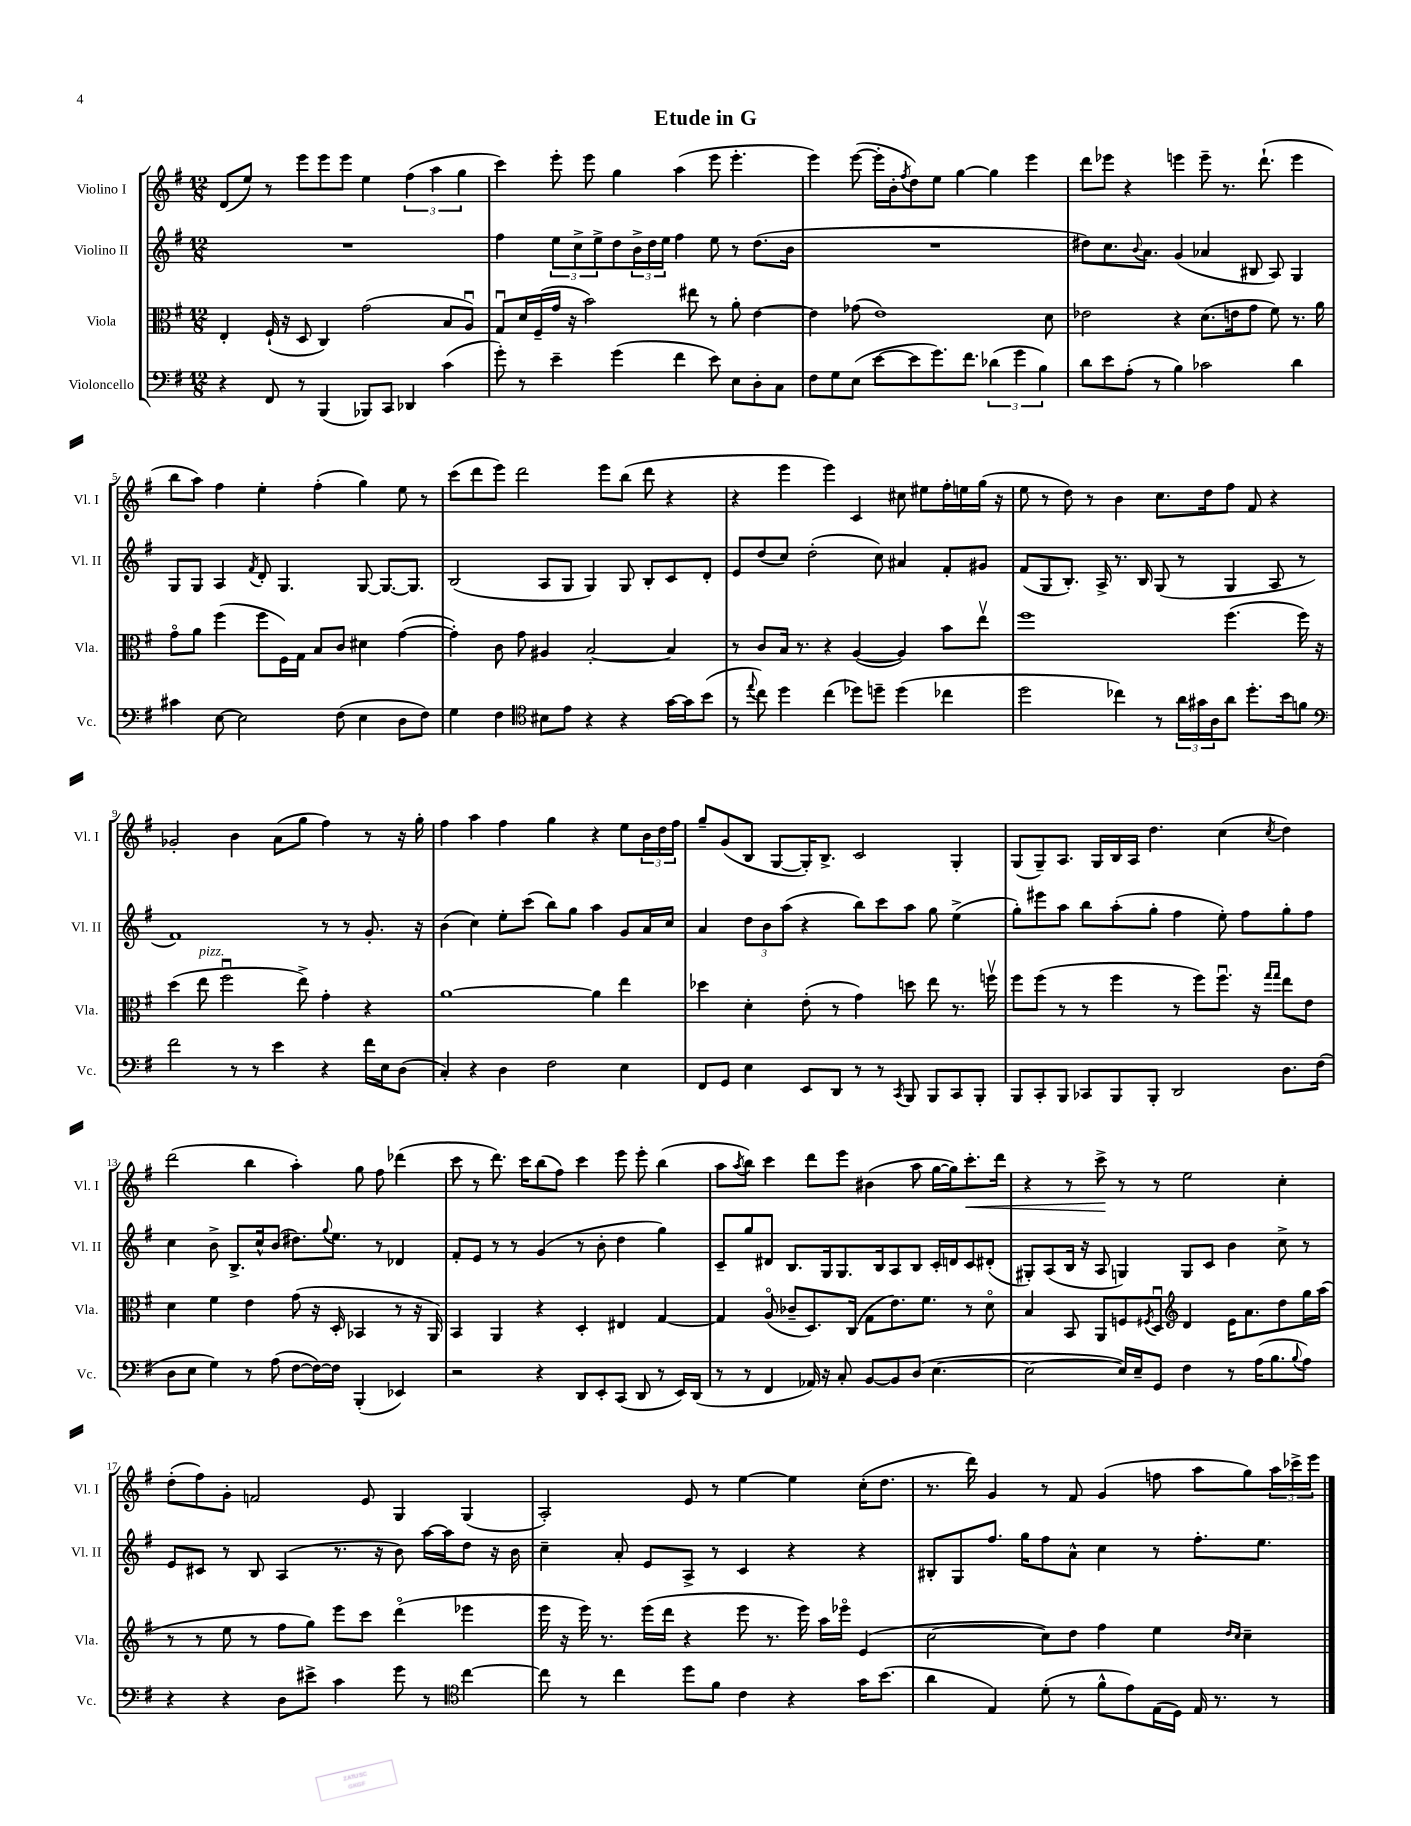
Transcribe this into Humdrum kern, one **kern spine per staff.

**kern	**kern	**kern	**kern	**dynam
*part4	*part3	*part2	*part1	*part1
*staff4	*staff3	*staff2	*staff1	*staff1
*I"Violoncello	*I"Viola	*I"Violino II	*I"Violino I	*
*I'Vc.	*I'Vla.	*I'Vl. II	*I'Vl. I	*
*clefF4	*clefC3	*clefG2	*clefG2	*
*k[f#]	*k[f#]	*k[f#]	*k[f#]	*
*M12/8	*M12/8	*M12/8	*M12/8	*
=1	=1	=1	=1	=1
4r	4E'/	1.r	(8d/L	.
.	.	.	8ee/J)	.
8FF#/	(16F#`/	.	8r	.
.	16r	.	.	.
8r	8D/	.	8eee\L	.
(4BBB/	4C/)	.	8eee\	.
.	.	.	8eee\J	.
8BBB-X/L)	(2g\	.	4ee\	.
8CC/J	.	.	.	.
4DD-X/	.	.	(6ff#\	.
.	.	.	6aa\	.
(4c\	8B/L	.	.	.
.	.	.	6gg\	.
.	8Au/J)	.	.	.
=2	=2	=2	=2	=2
8g'\)	8Gu/L	4ff#\	4ccc\)	.
8r	16d/L	.	.	.
.	(16F#~/	.	.	.
4e~\	16g/JJ	12ee\L	8eee'\	.
.	16r	.	.	.
.	.	12cc^\	.	.
.	2b\)	.	8eee\	.
.	.	12ee^\	.	.
(4g\	.	8dd\	4gg\	.
.	.	24b^\L	.	.
.	.	24dd\	.	.
.	.	24ee\JJ	.	.
4f#\	.	4ff#\	(4aa\	.
.	8ee#X\	.	.	.
8e\)	8r	8ee\	8eee\	.
8E\L	8a'\	8r	4.eee'\	.
8D'\	[4e\	(8.dd\L	.	.
8C\J	.	.	.	.
.	.	16b\Jk	.	.
=3	=3	=3	=3	=3
8F#\L	4e\]	1.r	4eee\)	.
8G\	.	.	.	.
(8E\J	(8g-X\	.	([8eee\	.
[8e\L	1e)	.	16eee'\LL]	.
.	.	.	16b'\J	.
.	.	.	8qff#/	.
8e\]	.	.	8dd\)	.
8.g\)	.	.	8ee\J	.
.	.	.	[4gg\	.
8.f#\J	.	.	.	.
(6d-X\	.	.	4gg\]	.
6g\	.	.	.	.
.	.	.	4eee\	.
6B\)	.	.	.	.
.	8d\	.	.	.
=4	=4	=4	=4	=4
8d\L	2e-X\	8dd#X\L)	8ddd\L	.
8e\	.	8.cc\	8eee-X\J	.
(8A'\J	.	.	4r	.
.	.	8qqb/	.	.
.	.	8.a\J	.	.
8r	.	.	.	.
4B\)	4r	(4g/	4eeen\	.
2c-X\	(8.d\L	4a-X/	8eee~\	.
.	.	.	8.r	.
.	16en\k	.	.	.
.	8g\J	8B#X/	.	.
.	.	.	(8.ddd`\	.
.	8f#\)	8A/)	.	.
4d\	8.r	4G/	4eee\	.
.	16a\	.	.	.
!!LO:LB:g=z
=5	=5	=5	=5	=5
4c#X\	8g\L	8G/L	8bb\L	.
.	8a\J	8G/J	8aa\J)	.
[8E\	(4ff#\	4A/	4ff#\	.
2E\]	.	.	.	.
.	.	8qf#/	.	.
.	8ff#\L	8d'/	4ee'\	.
.	16F#\L)	4.G/	.	.
.	16G\JJ	.	.	.
.	8B/L	.	(4ff#'\	.
(8F#\	8c/J	.	.	.
4E\	4d#X\	[8G/	4gg\)	.
.	.	8.G/L_	.	.
8D\L	([4g\	.	8ee\	.
.	.	8.G/J]	.	.
8F#\J)	.	.	8r	.
=6	=6	=6	=6	=6
4G\	4g'\])	(2B/	(8ccc\L	.
.	.	.	8ddd\	.
4F#\	8c\	.	8eee\J)	.
.	8g\	.	2ddd\	.
*clefC4	*	*	*	*
8B#X\L	4A#X/	8A/L	.	.
8e\J	.	8G/J	.	.
4r	[2B'/	4G/)	.	.
.	.	.	8eee\L	.
4r	.	8G/	(8bb\J	.
.	.	8B'/L	8ddd\	.
[16g\LL	4B/]	8c/	4r	.
16g\J]	.	.	.	.
(8b\J	.	8d'/J	.	.
=7	=7	=7	=7	=7
8r	8r	8e/L	4r	.
8qqee/	.	.	.	.
8cc\)	8c/L	(8dd/	.	.
4dd\	16B/Jk	8cc/J)	4eee\	.
.	8.r	.	.	.
.	.	(2dd'\	.	.
(4cc\	4r	.	4eee\)	.
8dd-X\L)	([4A/	.	4c/	.
8ddn~\J	.	8cc\)	.	.
(4dd\	4A/])	4a#X/	8cc#X\	.
.	.	.	8ee#X\L	.
4cc-X\	8b\L	8f#'/L	16ff#'\L	.
.	.	.	16een\	.
.	8eev\J	8g#X/J	(16gg\JJ	.
.	.	.	16r	.
=8	=8	=8	=8	=8
2dd\	1ff#	(8f#/L	8ee\	.
.	.	8G/	8r	.
.	.	8.B'/J)	8dd\)	.
.	.	.	8r	.
.	.	16A^/	.	.
4cc-X\)	.	8.r	4b\	.
.	.	16B/	.	.
8r	.	(8G/	8.cc\L	.
24a\LL	.	8r	.	.
24g#X\	.	.	.	.
.	.	.	16dd\k	.
24A\J	.	.	.	.
8a\J	(4.ff#\	4G/	8ff#\J	.
8.dd'\L	.	.	8f#/	.
.	.	8A/	4r	.
16b\k	.	.	.	.
8fn\J	16ff#\)	8r	.	.
.	16r	.	.	.
!!LO:LB:g=z
=9	=9	=9	=9	=9
*clefF4	*	*	*	*
2f#\	(4dd\	1f#)	2g-X'/	.
!	!LO:TX:a:i:t=pizz.	!	!	!
.	8ee\	.	.	.
.	2ff#u\	.	.	.
8r	.	.	4b\	.
8r	.	.	.	.
4e\	.	.	(8a\L	.
.	8ee^\)	.	8gg\J	.
4r	4g'\	8r	4ff#\)	.
.	.	8r	.	.
16f#\LL	4r	8.g'/	8r	.
16E\J	.	.	.	.
(8D\J	.	.	16r	.
.	.	16r	16gg'\	.
=10	=10	=10	=10	=10
4C'/)	[1a	(4b\	4ff#\	.
4r	.	4cc\)	4aa\	.
4D\	.	8ee'\L	4ff#\	.
.	.	(8ccc\J	.	.
2F#\	.	8bb\L)	4gg\	.
.	.	8gg\J	.	.
.	4a\]	4aa\	4r	.
4E\	4ee\	8g/L	8ee\L	.
.	.	16a/L	24b\L	.
.	.	.	24dd\	.
.	.	16cc/JJ	.	.
.	.	.	24ff#\JJ	.
=11	=11	=11	=11	=11
8FF#/L	4dd-X\	4a/	8gg~/L	.
8GG/J	.	.	(8g/	.
4E\	4d'\	12dd\L	8B/J	.
.	.	12b\	.	.
.	.	.	[8G/L	.
.	.	(12aa\J	.	.
8EE/L	(8e'\	4r	16G'/K])	.
.	.	.	8.B^/J	.
8DD/J	8r	.	.	.
8r	4g\)	8bb\L)	2c/	.
8r	.	8ccc\	.	.
8qCC/	.	.	.	.
8BBB/	8ddn\	8aa\J	.	.
8BBB/L	8ee\	8gg\	.	.
8CC/	8.r	(4ee^\	4G'/	.
8BBB'/J	.	.	.	.
.	16ffnv\	.	.	.
=12	=12	=12	=12	=12
8BBB/L	8ff#\L	8gg'\L)	(8G/L	.
8CC'/	(8ff#\J	8eee#X\	8G~/)	.
8BBB/J	8r	8aa\J	8.A/J	.
8CC-X/L	8r	8bb\L	.	.
.	.	.	16G/LL	.
8BBB/	4ff#\	(8aa'\	16B/	.
.	.	.	16A/JJ	.
8BBB'/J	.	8gg'\J	4.dd\	.
2DD/	8r	4ff#\	.	.
.	8ff#\L)	.	.	.
.	8.ff#u\J	8ee'\)	(4cc\	.
.	.	8ff#\L	.	.
.	16r	.	.	.
.	16qqgg/LL	.	.	.
.	16qqgg/JJ	.	8qcc/	.
8.D\L	8ee\L	8gg'\	4dd\)	.
.	8e\J	8ff#\J	.	.
(16F#\Jk	.	.	.	.
!!LO:LB:g=z
=13	=13	=13	=13	=13
8D\L	4d\	4cc\	(2ddd\	.
8E\J	.	.	.	.
4G\)	4f#\	8b^\	.	.
.	.	8.B^/L	.	.
8r	4e\	.	4bb\	.
.	.	16cc^^/k	.	.
(8A\	.	(8b/J	.	.
[8F#\L	(8g\	8.dd#X\L)	4aa'\)	.
16F#\L_)	16r	.	.	.
.	.	8qqgg/	.	.
16F#\JJ]	16D'/	8.ee\J	.	.
(4BBB'/	4BB-X/	.	8gg\	.
.	.	8r	8ff#\	.
4EE-X/)	8r	4d-X/	(4ddd-X\	.
.	16r	.	.	.
.	16AA/)	.	.	.
=14	=14	=14	=14	=14
2r	4BB/	8f#'/L	8ccc\	.
.	.	8e/J	8r	.
.	4AA/	8r	8.ddd\)	.
.	.	8r	.	.
.	.	.	16ccc\KL	.
4r	4r	(4g/	(8bb\	.
.	.	.	8ff#\J)	.
8DD/L	4D'/	8r	4ccc\	.
8EE'/	.	8b'\	.	.
(8CC/J	4E#X/	4dd\	8eee\	.
8DD/	.	.	8eee'\	.
8r	[4G/	4gg\)	(4bb\	.
16EE/LL)	.	.	.	.
(16DD/JJ	.	.	.	.
=15	=15	=15	=15	=15
8r	4G/]	8c~/L	8aa\L	.
.	.	.	8qaa/	.
8r	.	8gg/	8bb\J)	.
4FF#/	(8A/	8d#X/J	4ccc\	.
.	8c-X~/L	8.B/L	.	.
16AA-X/)	8.D/)	.	8ddd\L	.
16r	.	16G/k	.	.
8C'/	.	8.G/	8eee\J	.
.	(16C/Jk	.	.	.
[8BB/L	8G\L	.	(4b#X\	.
.	.	16B/k	.	.
8BB/]	8.e\)	8A/	.	.
(8D/J	.	8B/J	8aa\	.
.	8.f#\J	.	.	.
[4.E\	.	16c'/LL	[16gg\LL	.
.	.	16dn/J	16gg\J])	.
!	!	!	!	!LO:HP:b
.	8r	8c/	8.ccc'\	<
.	8d\	(8d#X'/J	.	.
.	.	.	16ddd\Jk	.
=16	=16	=16	=16	=16
2E\_	4B/	8G#X'/L)	4r	.
.	.	(8A/	.	.
.	8BB/	16B/Jk	8r	.
.	.	16r	.	.
.	8AA/L	8A/	8ccc^\	.
16E/LL])	8Fn/	4Gn/)	8r	[
16E~/J	.	.	.	.
.	8qF#X/	.	.	.
8GG/J	8Du/J	.	8r	.
*	*clefG2	*	*	*
4F#\	4d/	8G/L	2ee\	.
.	.	8c/J	.	.
8r	16e\KL	4b\	.	.
.	8.a\	.	.	.
(16A\KL	.	.	.	.
8.B\	.	.	.	.
.	8dd\	8cc^\	4cc'\	.
8qqB/	.	.	.	.
8A\J)	16gg\L	8r	.	.
.	(16aa\JJ	.	.	.
!!LO:LB:g=z
=17	=17	=17	=17	=17
4r	8r	8e/L	(8dd'\L	.
.	8r	8c#X/J	8ff#\)	.
4r	8ee\	8r	8g'\J	.
.	8r	8B/	2fn/	.
8D\L	8ff#\L	(4A/	.	.
8e#X^\J	8gg\J)	.	.	.
4c\	8eee\L	8.r	.	.
.	8ccc\J	.	8e/	.
.	.	16r	.	.
8g\	(4ddd\	8b\)	4G/	.
8r	.	[16aa\LL	.	.
.	.	16aa\J]	.	.
*clefC4	*	*	*	*
[4cc\	4eee-X\	8dd\J	(4G/	.
.	.	16r	.	.
.	.	16b\	.	.
=18	=18	=18	=18	=18
8cc\]	16eee\	4cc~\	2A'/)	.
.	16r	.	.	.
8r	16eee\)	.	.	.
.	8.r	.	.	.
4cc\	.	8a'/	.	.
.	(16eee\LL	8e/L	.	.
.	16ddd\JJ	.	.	.
8dd\L	4r	8A^/J	8e/	.
8f#\J	.	8r	8r	.
4c\	8eee\	4c/	[4ee\	.
.	8.r	.	.	.
4r	.	4r	4ee\]	.
.	16eee\)	.	.	.
.	16aa\LL	.	.	.
.	16eee-X\JJ	.	.	.
16g\KL	(4e/	4r	(16cc'\KL	.
(8.b\J	.	.	8.dd\J	.
=19	=19	=19	=19	=19
4a\	[2cc\	8B#X'/L	8.r	.
.	.	8G/	.	.
.	.	.	16ddd\)	.
4E/)	.	8.ff#/J	4g/	.
.	.	16gg\KL	.	.
(8d'\	8cc\L])	8ff#\	8r	.
8r	8dd\J	8a^^\J	8f#/	.
8f#^^\L	4ff#\	4cc\	(4g/	.
8e\)	.	.	.	.
(16E\L	4ee\	8r	8ffn\	.
16D\JJ)	.	.	.	.
16E/	.	8.ff#'\L	8aa\L	.
8.r	.	.	.	.
.	16qqdd/LL	.	.	.
.	16qqcc/JJ	.	.	.
.	4cc~\	.	8gg\)	.
.	.	8.ee\J	.	.
8r	.	.	24aa\L	.
.	.	.	24ccc-X^\	.
.	.	.	24eee\JJ	.
==	==	==	==	==
*-	*-	*-	*-	*-
